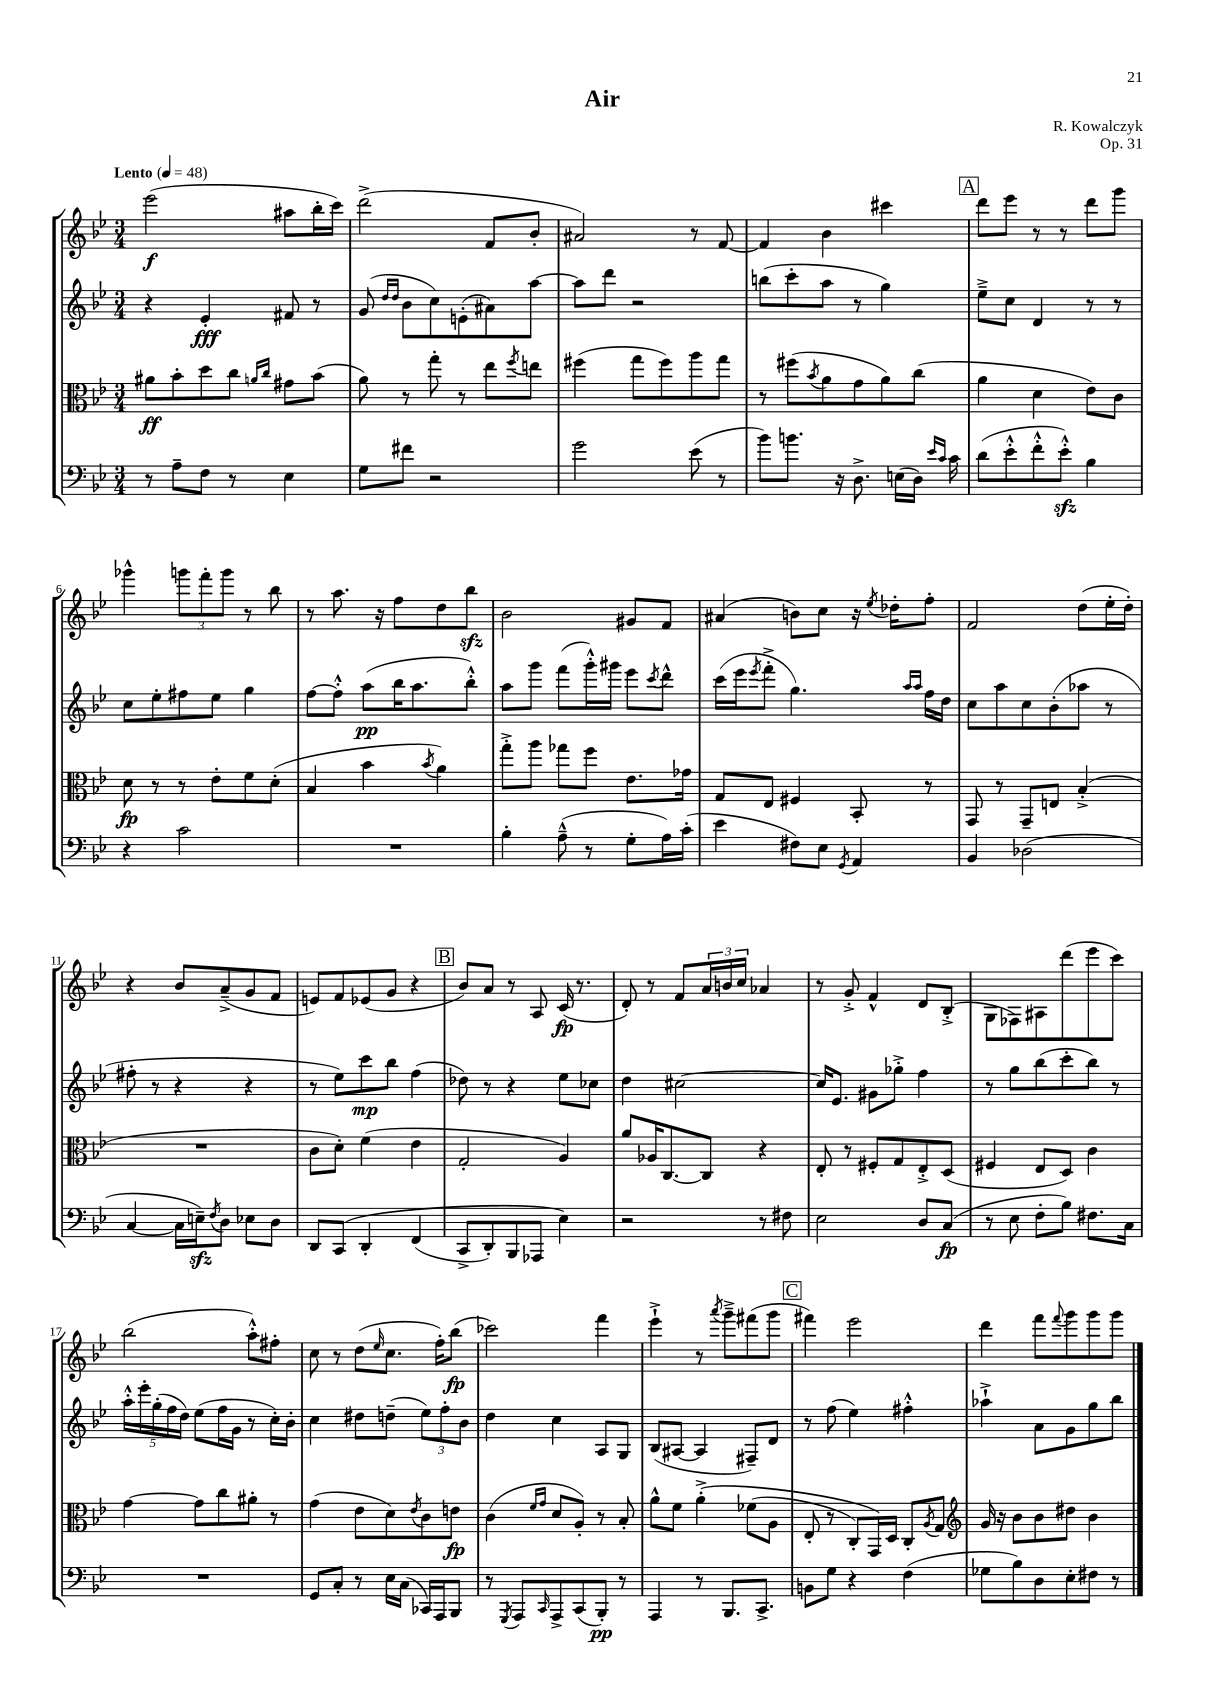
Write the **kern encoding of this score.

**kern	**kern	**kern	**kern
*staff4	*staff3	*staff2	*staff1
*clefF4	*clefC3	*clefG2	*clefG2
*k[b-e-]	*k[b-e-]	*k[b-e-]	*k[b-e-]
*M3/4	*M3/4	*M3/4	*M3/4
*MM48	*MM48	*MM48	*MM48
8r	8a#	4r	(2eee-
8A~	8b-'	.	.
8F	8dd	4e-'	.
8r	8cc	.	.
.	16qqa	.	.
.	16qqcc	.	.
4E-	8g#	8f#	8aa#
.	(8b-	8r	16bb-'
.	.	.	16ccc)
=	=	=	=
8G	8a)	(8g	(2ddd^
.	.	16qqdd	.
.	.	16qqdd	.
8f#	8r	8b-	.
2r	8gg'	8cc)	.
.	8r	(8e'	.
.	8ee-	8a#)	8f
.	8qff	.	.
.	8ee	[8aa	8b-'
=	=	=	=
2g	(4ff#	8aa]	2a#)
.	.	8ddd	.
.	8gg	2r	.
.	8ff#)	.	.
(8e-	8aa	.	8r
8r	8gg	.	[8f
=	=	=	=
8b-)	8r	(8bb	4f]
8.b	(8ff#	8ccc'	.
.	8qb-	.	.
.	8a	8aa	4b-
16r	.	.	.
8.D^	8g	8r	.
.	8a)	4gg)	4ccc#
(16E	.	.	.
16D)	(8cc	.	.
16qqe-	.	.	.
16qqc	.	.	.
16c	.	.	.
=	=	=	=
(8d	4a	8ee-~^	8ddd
8e-'^^	.	8cc	8eee-
8f'^^	4d	4d	8r
8e-'^^)	.	.	8r
4B-	8e-)	8r	8ddd
.	8c	8r	8ggg
=	=	=	=
4r	8d	8cc	4ggg-^^
.	8r	8ee-'	.
2c	8r	8ff#	12ggg
.	.	.	12fff'
.	8e-'	8ee-	.
.	.	.	12ggg
.	8f	4gg	8r
.	(8d'	.	8bb-
=	=	=	=
2.r	4B-	[8ff	8r
.	.	8ff'^^]	8.aa
.	4b-	(8aa	.
.	.	.	16r
.	.	16bb-	8ff
.	.	8.aa	.
.	8qb-	.	.
.	4a)	.	8dd
.	.	8bb-'^^)	8bb-
=	=	=	=
4B-'	8gg'^	8aa	2b-
.	8aa	8ggg	.
(8A~^^	8gg-	(8fff	.
8r	8ff	16ggg'^^)	.
.	.	16ggg#	.
8G'	8.e-	8eee-	8g#
.	.	8qccc	.
16A)	.	8ddd^^	8f
(16c'	16g-	.	.
=	=	=	=
4e-	8G	(16ccc	(4a#
.	.	16eee-	.
.	.	8qeee-	.
.	8E-	8fff'^	.
8F#)	4F#	4.gg)	8b)
8E-	.	.	8cc
8qGG	.	.	.
4AA	8BB-'	.	16r
.	.	.	8qee-
.	.	.	16dd-'
.	.	16qqaa	.
.	.	16qqaa	.
.	8r	16ff	8ff'
.	.	16dd	.
=	=	=	=
4BB-	8GG	8cc	2f
.	8r	8aa	.
(2D-	8GG~	8cc	.
.	8E	(8b-'	.
.	(4B-'^	8aa-	(8dd
.	.	8r	16ee-'
.	.	.	16dd')
=	=	=	=
[4C	2.r	8ff#'	4r
.	.	8r	.
16C]	.	4r	8b-
16E~)	.	.	.
8qF	.	.	.
8D	.	.	(8a~^
8E-	.	4r	8g
8D	.	.	8f
=	=	=	=
8DD	8c	8r	8e)
&(8CC	8d')	8ee-)	8f
4DD'	(4f	8ccc	(8e-
.	.	8bb-	8g
(4FF	4e-	(4ff	4r
=	=	=	=
8CC^	2G'	8dd-)	8b-)
8DD')	.	8r	8a
8BBB-	.	4r	8r
8AAA-	.	.	8A
4E-&)	4A)	8ee-	(16c
.	.	.	8.r
.	.	8cc-	.
=	=	=	=
2r	8a	4dd	8d')
.	16A-	.	8r
.	[8.C	.	.
.	.	[2cc#	8f
.	8C]	.	24a
.	.	.	24b
.	.	.	24cc
8r	4r	.	4a-
8F#	.	.	.
=	=	=	=
2E-	8E-'	16cc#]	8r
.	.	8.e-	.
.	8r	.	8g'^
.	8F#'	8g#	4f^^
.	8G	8gg-'^	.
8D	8E-'^	4ff	8d
(8C	(8D	.	(8B-'^
=	=	=	=
8r	4F#	8r	8G
8E-	.	8gg	8F-)
8F'	8E-	(8bb-	8A#
8B-)	8D)	8ccc'	(8ddd
8.F#	4c	8bb-)	8eee-
.	.	8r	8ccc)
16C	.	.	.
=	=	=	=
2.r	[4g	20aa'^^	(2bb-
.	.	20eee-'	.
.	.	(20gg'	.
.	.	20ff	.
.	.	20dd)	.
.	8g]	(8ee-	.
.	8cc	16ff	.
.	.	16g	.
.	8a#'	8r	8aa'^^)
.	8r	16cc')	8ff#'
.	.	16b-'	.
=	=	=	=
8GG	(4g	4cc	8cc
8C'	.	.	8r
8r	8e-	8dd#	(8dd
.	.	.	16qqee-
16E-	8d)	(8dd~	8.cc
(16C	.	.	.
.	8qe-	.	.
16CC-)	8c	12ee-)	.
16AAA	.	.	16ff')
.	.	12ff'	.
8BBB-	8e	.	(8bb-
.	.	12b-	.
=	=	=	=
8r	(4c	4dd	2ccc-)
8qGGG	.	.	.
8AAA	.	.	.
.	16qqf	.	.
16qqCC	16qqg	.	.
8AAA^	8d	4cc	.
(8CC	8A')	.	.
8BBB-')	8r	8A	4fff
8r	8B-'	8G	.
=	=	=	=
4AAA	8a^^	(8B-	4eee-`^
.	8f	[8A#	.
8r	&(4a'^	4A#]	8r
.	.	.	8qaaa
8.BBB-	.	.	8ggg~^
.	(8f-	8F#~)	(8fff#
8.CC^	.	.	.
.	8A	8d	8ggg
=	=	=	=
8BB	8E-'	8r	4fff#)
8G	8r	(8ff	.
4r	8C')	4ee-)	2eee-
.	16GG&)	.	.
.	16D	.	.
(4F	8C'	4ff#'^^	.
.	8qA	.	.
.	8G	.	.
=	=	=	=
*	*clefG2	*	*
8G-	16g	4aa-`^	4ddd
.	16r	.	.
8B-)	8b-	.	.
8D	8b-	8a	8fff
.	.	.	8qqfff
8E-'	8dd#	8g	8ggg
8F#	4b-	8gg	8ggg
8r	.	8bb-	8ggg
==	==	==	==
*-	*-	*-	*-
